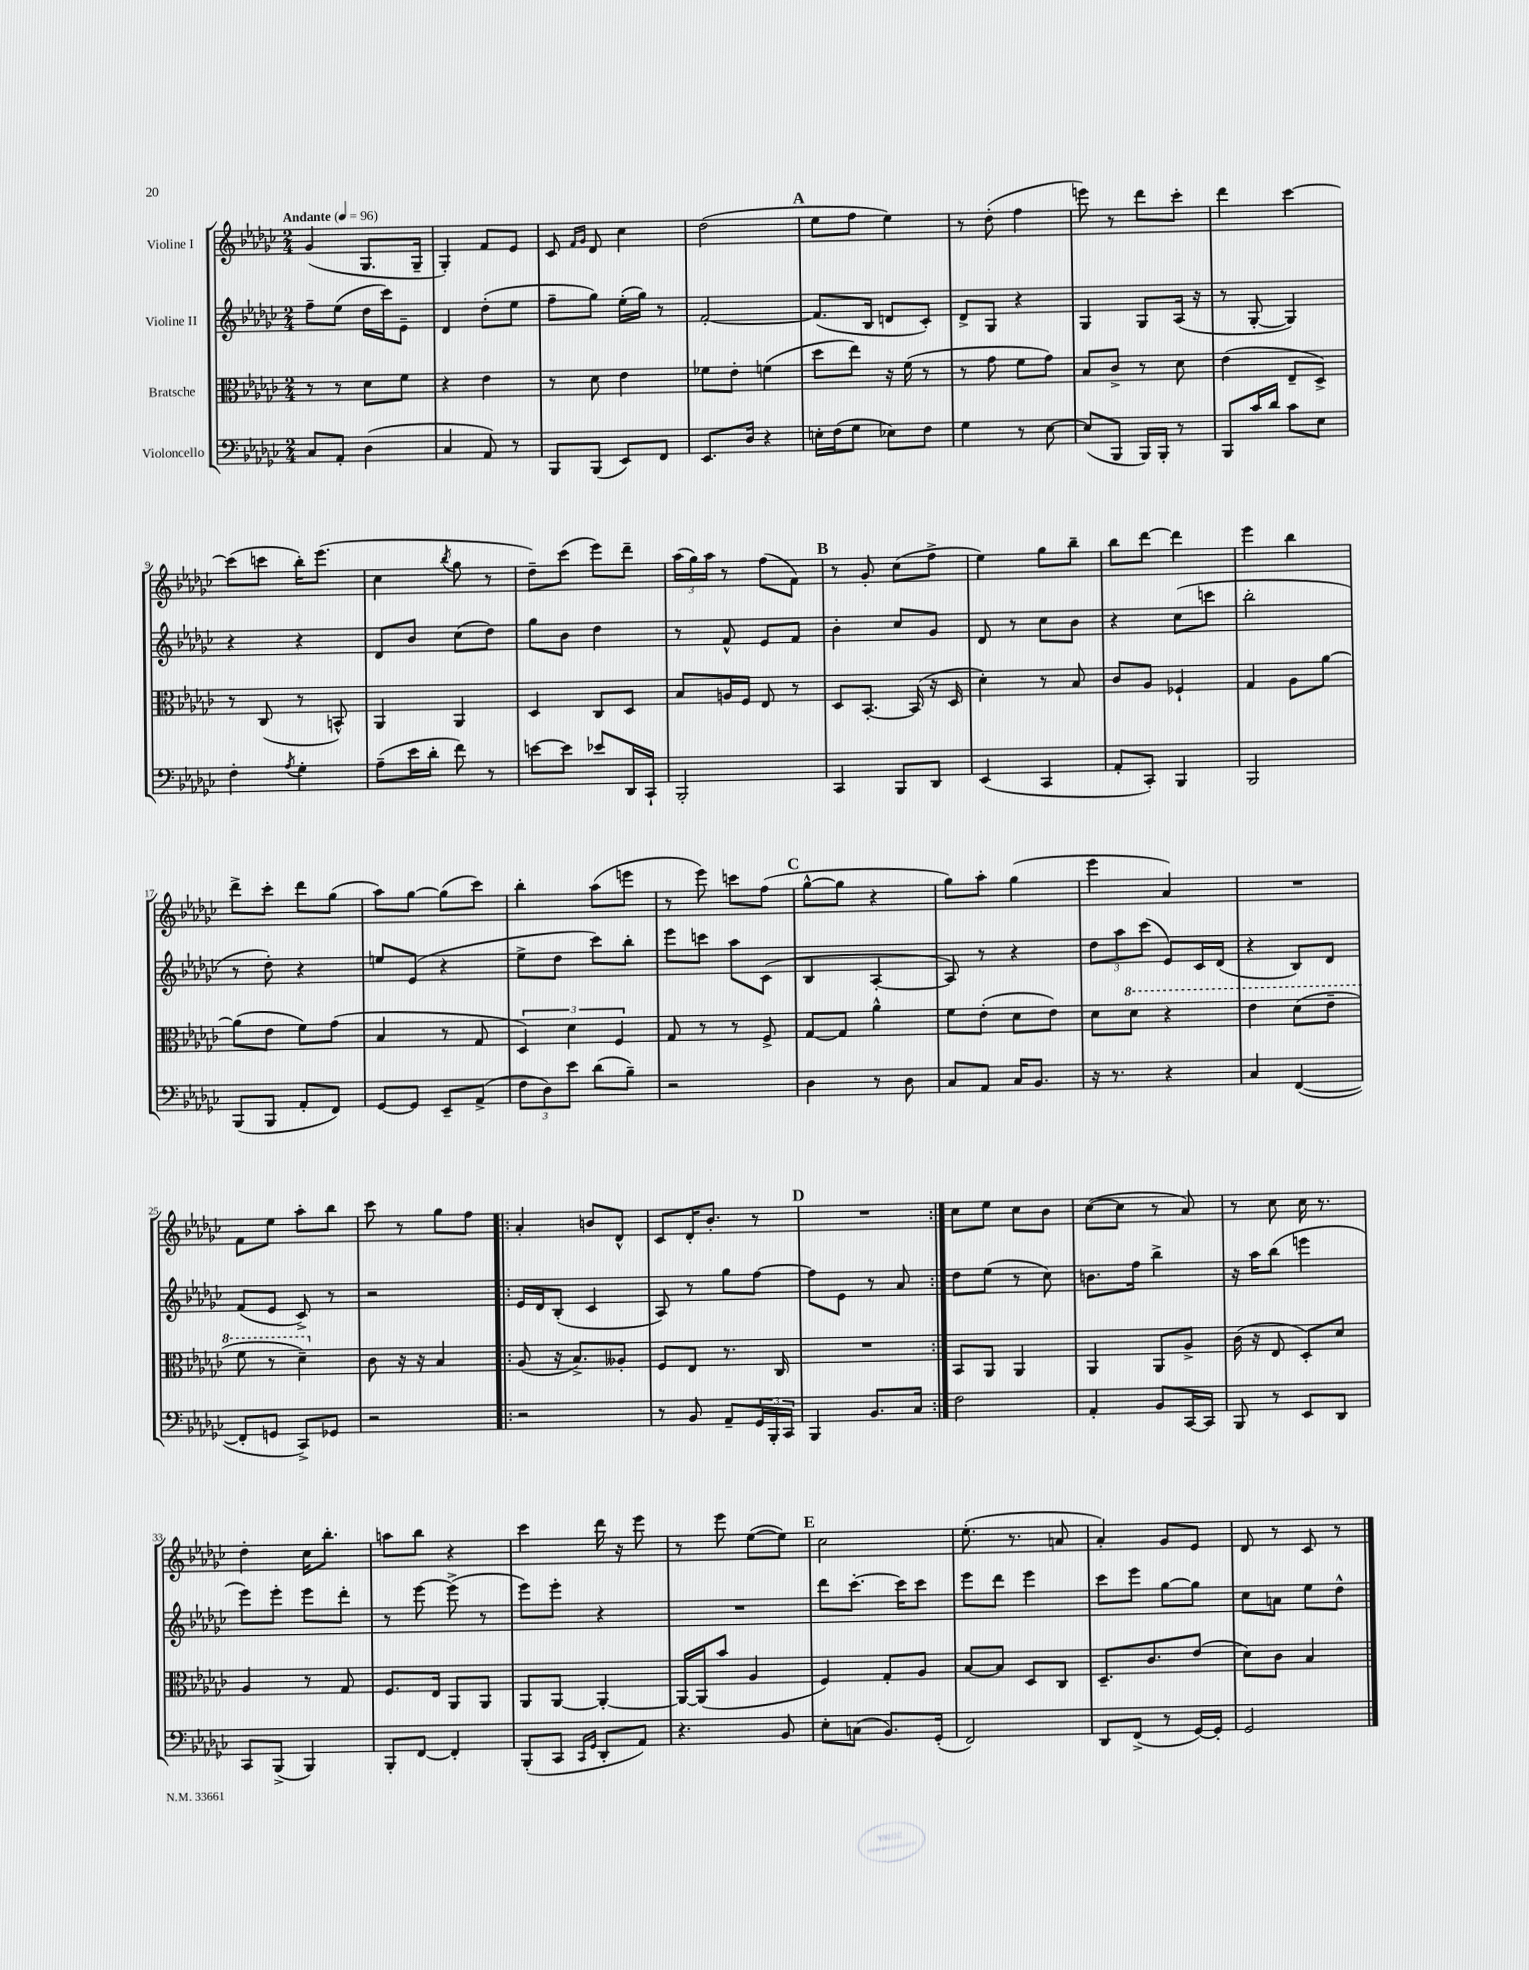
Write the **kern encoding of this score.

**kern	**kern	**kern	**kern
*part4	*part3	*part2	*part1
*staff4	*staff3	*staff2	*staff1
*I"Violoncello	*I"Bratsche	*I"Violine II	*I"Violine I
*clefF4	*clefC3	*clefG2	*clefG2
*k[b-e-a-d-g-c-]	*k[b-e-a-d-g-c-]	*k[b-e-a-d-g-c-]	*k[b-e-a-d-g-c-]
*M2/4	*M2/4	*M2/4	*M2/4
*MM96	*MM96	*MM96	*MM96
=1	=1	=1	=1
!	!	!	!LO:TX:a:B:t=Andante
8C-/L	8r	8ff~\L	(4g-/
8AA-'/J	8r	(8ee-\J	.
(4D-\	8d-\L	16dd-\LL	8.G-/L
.	.	16ccc-\J)	.
.	8f\J	8e-~\J	.
.	.	.	16G-~/Jk
=2	=2	=2	=2
4C-/	4r	4d-/	4G-'/)
8AA-/)	4e-\	(8dd-'\L	8f/L
8r	.	8ee-\J	8e-/J
=3	=3	=3	=3
8BBB-/L	8r	8ff~\L	8c-/
.	.	.	16qqf/LL
.	.	.	16qqg-/JJ
(8BBB-/J	8d-\	8gg-\J)	8d-/
8EE-/L)	4e-\	(16ee-'\LL	4cc-\
.	.	16gg-\JJ)	.
8FF/J	.	8r	.
=4	=4	=4	=4
8.EE-/L	8f-X\L	[2f'/	(2dd-\
.	8e-'\J	.	.
16D-/Jk	.	.	.
4r	(4fn\	.	.
!!LO:REH:place=s1:t=A
=5	=5	=5	=5
16En'\LL	8dd-\L	(8.f/L]	8ee-\L
(16F\J	.	.	.
8G-\J	8ee-\J)	.	8ff\J
.	.	16B-/Jk	.
8E-X\L)	16r	8dn/L	4ee-\)
.	(16f\	.	.
8F\J	8r	8c-'/J)	.
=6	=6	=6	=6
4G-\	8r	8d-^/L	8r
.	8g-\	8G-/J	(8dd-'\
8r	8f\L	4r	4ff\
[8E-\	8g-\J)	.	.
=7	=7	=7	=7
(8E-/L]	8B-/L	4G-/	8eeen\)
8BBB-/J	8c-^/J	.	8r
16BBB-/LL)	8r	8G-/L	8ddd-\L
16BBB-'/JJ	.	.	.
8r	8d-\	(16A-/Jk	8ccc-'\J
.	.	16r	.
=8	=8	=8	=8
8BBB-/L	(4e-\	8r	4ddd-\
16c-/L	.	[8G-'/	.
16d-/JJ	.	.	.
8c-\L	8E-~/L	4G-/])	[4ccc-\
8E-\J	8D-^/J)	.	.
!!LO:LB:g=z
=9	=9	=9	=9
4F'\	8r	4r	(8ccc-\L]
.	(8C-/	.	8cccn\J
8qA-/	.	.	.
4G-'\	8r	4r	16bb-'\KL)
.	.	.	(8.eee-\J
.	8BBn^^/)	.	.
=10	=10	=10	=10
(8A-~\L	4AA-/	8d-/L	4cc-\
16e-\L	.	8b-/J	.
16d-'\JJ	.	.	.
.	.	.	8qbb-/
8f\)	4AA-/	(8cc-\L	8gg-\
8r	.	8dd-\J)	8r
=11	=11	=11	=11
[8en\L	4D-/	8gg-\L	8dd-~\L)
8e\J]	.	8b-\J	(8ccc-\J
8e-X/L	8C-/L	4dd-\	8eee-\L)
16DD-/L	8D-/J	.	8ddd-~\J
16CC-`/JJ	.	.	.
=12	=12	=12	=12
2BBB-'/	8B-/L	8r	(24aa-\LL
.	.	.	24gg-\)
.	.	.	24aa-\JJ
.	16An/L	8f^^/	8r
.	16F/JJ	.	.
.	8E-/	8e-/L	(8ff\L
.	8r	8f/J	8f\J)
!!LO:REH:place=s1:t=B
=13	=13	=13	=13
4CC-/	8D-/L	4b-'\	8r
.	[8.BB-'/J	.	8g-'/
8BBB-/L	.	8cc-/L	(8cc-\L
.	(16BB-/]	.	.
8DD-/J	16r	8g-/J	8ff^\J
.	16D-/	.	.
=14	=14	=14	=14
(4EE-/	4d-'\)	8d-/	4ee-\)
.	.	8r	.
4CC-/	8r	8cc-\L	8gg-\L
.	8B-/	8b-\J	8bb-~\J
=15	=15	=15	=15
8AA-'/L	8c-/L	4r	8bb-\L
8CC-'/J)	8A-/J	.	[8ddd-\J
4BBB-/	4F-X`/	(8cc-\L	4ddd-\]
.	.	8cccn\J	.
=16	=16	=16	=16
2BBB-/	4G-/	2bb-'\	4eee-\
.	8A-\L	.	4bb-\
.	[8a-\J	.	.
!!LO:LB:g=z
=17	=17	=17	=17
(8BBB-/L	(8a-\L]	8r	8ddd-^\L
8BBB-/J	8e-\J	8dd-'\)	8ccc-'\J
8AA-'/L	8f\L)	4r	8ddd-\L
8FF/J)	(8g-\J	.	(8gg-\J
=18	=18	=18	=18
[8GG-/L	4B-/	8een/L	8aa-\L)
8GG-/J]	.	(8e-/J	[8gg-\J
8EE-~/L	8r	4r	(8gg-\L]
(8AA-^/J	8G-/	.	8ccc-\J)
=19	=19	=19	=19
12F\L	6D-/)	8ee-^\L	4bb-'\
12D-\)	.	.	.
.	.	8dd-\J	.
12e-\J	6d-\	.	.
(8d-\L	.	8ccc-\L)	(8aa-\L
.	6F/	.	.
8B-~\J)	.	8bb-'\J	8eeen\J
=20	=20	=20	=20
2r	8G-/	8eee-\L	8r
.	8r	8cccn\J	8eee-\)
.	8r	8aa-\L	8cccn\L
.	8F^/	(8c-\J	(8ff\J
!!LO:REH:place=s1:t=C
=21	=21	=21	=21
4D-\	[8G-/L	4B-/	[8gg-^^\L
.	8G-/J]	.	8gg-\J]
8r	4a-^^\	[4A-'/	4r
8D-\	.	.	.
=22	=22	=22	=22
8C-/L	8f\L	8A-/])	8gg-\L)
8AA-/J	(8e-'\J	8r	8aa-'\J
16C-/KL	8d-\L	4r	(4gg-\
8.BB-/J	.	.	.
.	8e-\J)	.	.
=23	=23	=23	=23
16r	8d-\L	12dd-\L	4eee-\
8.r	.	.	.
.	.	12aa-\	.
*	*8va	*	*
.	8dd-\J	.	.
.	.	(12ccc-\J	.
4r	4r	8e-/L)	4a-/)
.	.	16c-/L	.
.	.	(16d-/JJ	.
=24	=24	=24	=24
4C-/	4ee-\	4r	2r
([4FF/	(8dd-\L	8B-/L)	.
.	8ee-~\J	8d-/J	.
!!LO:LB:g=z
=25	=25	=25	=25
8FF'/L]	8ff\	(8f/L	8f\L
8GGn/J	8r	8e-/J	8ee-\J
8CC-^/L)	4dd-~\)	8c-^/)	8aa-'\L
8GG-X/J	.	8r	8bb-\J
=26	=26	=26	=26
*	*X8va	*	*
2r	8c-\	2r	8ccc-\
.	16r	.	8r
.	16r	.	.
.	4B-/	.	8gg-\L
.	.	.	8ff\J
=27!|:	=27!|:	=27!|:	=27!|:
2r	(8A-/	16e-/LL	4a-'/
.	.	16d-/J	.
.	16r	(8B-'/J	.
.	8.B-^/L)	.	.
.	.	4c-/	8bn/L
.	8A--X'/J	.	8d-^^/J
=28	=28	=28	=28
8r	8F/L	8A-/)	8c-/L
8BB-/	8E-/J	8r	16d-'/K
.	.	.	8.b-'/J
8AA-~/L	8.r	8gg-\L	.
24GG-/L	.	[8ff\J	8r
24BBB-'/	.	.	.
.	16C-/	.	.
24CC-/JJ	.	.	.
!!LO:REH:place=s1:t=D
=29	=29	=29	=29
4BBB-/	2r	8ff\L]	2r
.	.	8e-\J	.
8.BB-/L	.	8r	.
.	.	8a-/	.
16C-/Jk	.	.	.
=30:|!	=30:|!	=30:|!	=30:|!
2F\	8BB-/L	8dd-\L	8cc-\L
.	8AA-/J	(8ee-\J	8ee-\J
.	4AA-/	8r	8cc-\L
.	.	8cc-\)	8b-\J
=31	=31	=31	=31
4AA-'/	4AA-/	8.bn\L	([8cc-\L
.	.	.	8cc-\J]
.	.	16ff\Jk	.
8BB-/L	8AA-/L	4bb-^\	8r
[16CC-/L	8A-^/J	.	8a-/)
16CC-/JJ]	.	.	.
=32	=32	=32	=32
8BBB-/	(16c-\	16r	8r
.	16r	16aa-\KL	.
8r	8E-/	(8bb-\J	8cc-\
8EE-/L	8D-'/L)	4eeen\	16cc-\
.	.	.	8.r
8DD-/J	8d-/J	.	.
!!LO:LB:g=z
=33	=33	=33	=33
8CC-/L	4A-/	8eee-\L)	4dd-'\
(8BBB-^/J	.	8eee-'\J	.
4BBB-/)	8r	8eee-\L	16cc-\KL
.	.	.	8.bb-'\J
.	8G-/	8ddd-'\J	.
=34	=34	=34	=34
8BBB-'/L	8.F/L	8r	8aan\L
[8FF/J	.	[8eee-\	8bb-\J
.	16E-/Jk	.	.
4FF'/]	8AA-/L	(8eee-^\]	4r
.	8AA-/J	8r	.
=35	=35	=35	=35
(8BBB-'/L	8AA-/L	8eee-\L)	4ccc-\
8CC-/J	[8AA-/J	8eee-'\J	.
16qqCC-/LL	.	.	.
16qqGG-/JJ	.	.	.
8DD-'/L	4AA-'/_	4r	16ddd-\
.	.	.	16r
8AA-/J)	.	.	8eee-\
=36	=36	=36	=36
4.r	16AA-/LL_	2r	8r
.	(16AA-/J]	.	.
.	8b-/J	.	8eee-\
.	4A-/	.	([8ee-\L
8BB-/	.	.	8ee-\J])
!!LO:REH:place=s1:t=E
=37	=37	=37	=37
8E-'\L	4F/)	8ddd-\L	2cc-\
(8Cn\J	.	[8.ccc-'\J	.
8.BB-/L)	8G-'/L	.	.
.	.	16ccc-\KL]	.
.	8A-/J	8ccc-\J	.
(16GG-'/Jk	.	.	.
=38	=38	=38	=38
2FF/)	[8B-/L	8eee-\L	(8.ee-'\
.	8B-/J]	8ddd-\J	.
.	.	.	8.r
.	8D-/L	4eee-\	.
.	8C-/J	.	8an/
=39	=39	=39	=39
8DD-/L	8.D-~/L	8ccc-\L	4a-'/)
(8FF^/J	.	8eee-\J	.
.	8.c-/	.	.
8r	.	[8gg-\L	8g-/L
[16GG-/LL)	(8e-/J	8gg-\J]	8e-/J
16GG-'/JJ]	.	.	.
=40	=40	=40	=40
2GG-/	8d-\L)	8cc-\L	8d-/
.	8c-\J	8an\J	8r
.	4B-/	8ee-\L	8c-/
.	.	8dd-^^\J	8r
==	==	==	==
*-	*-	*-	*-
